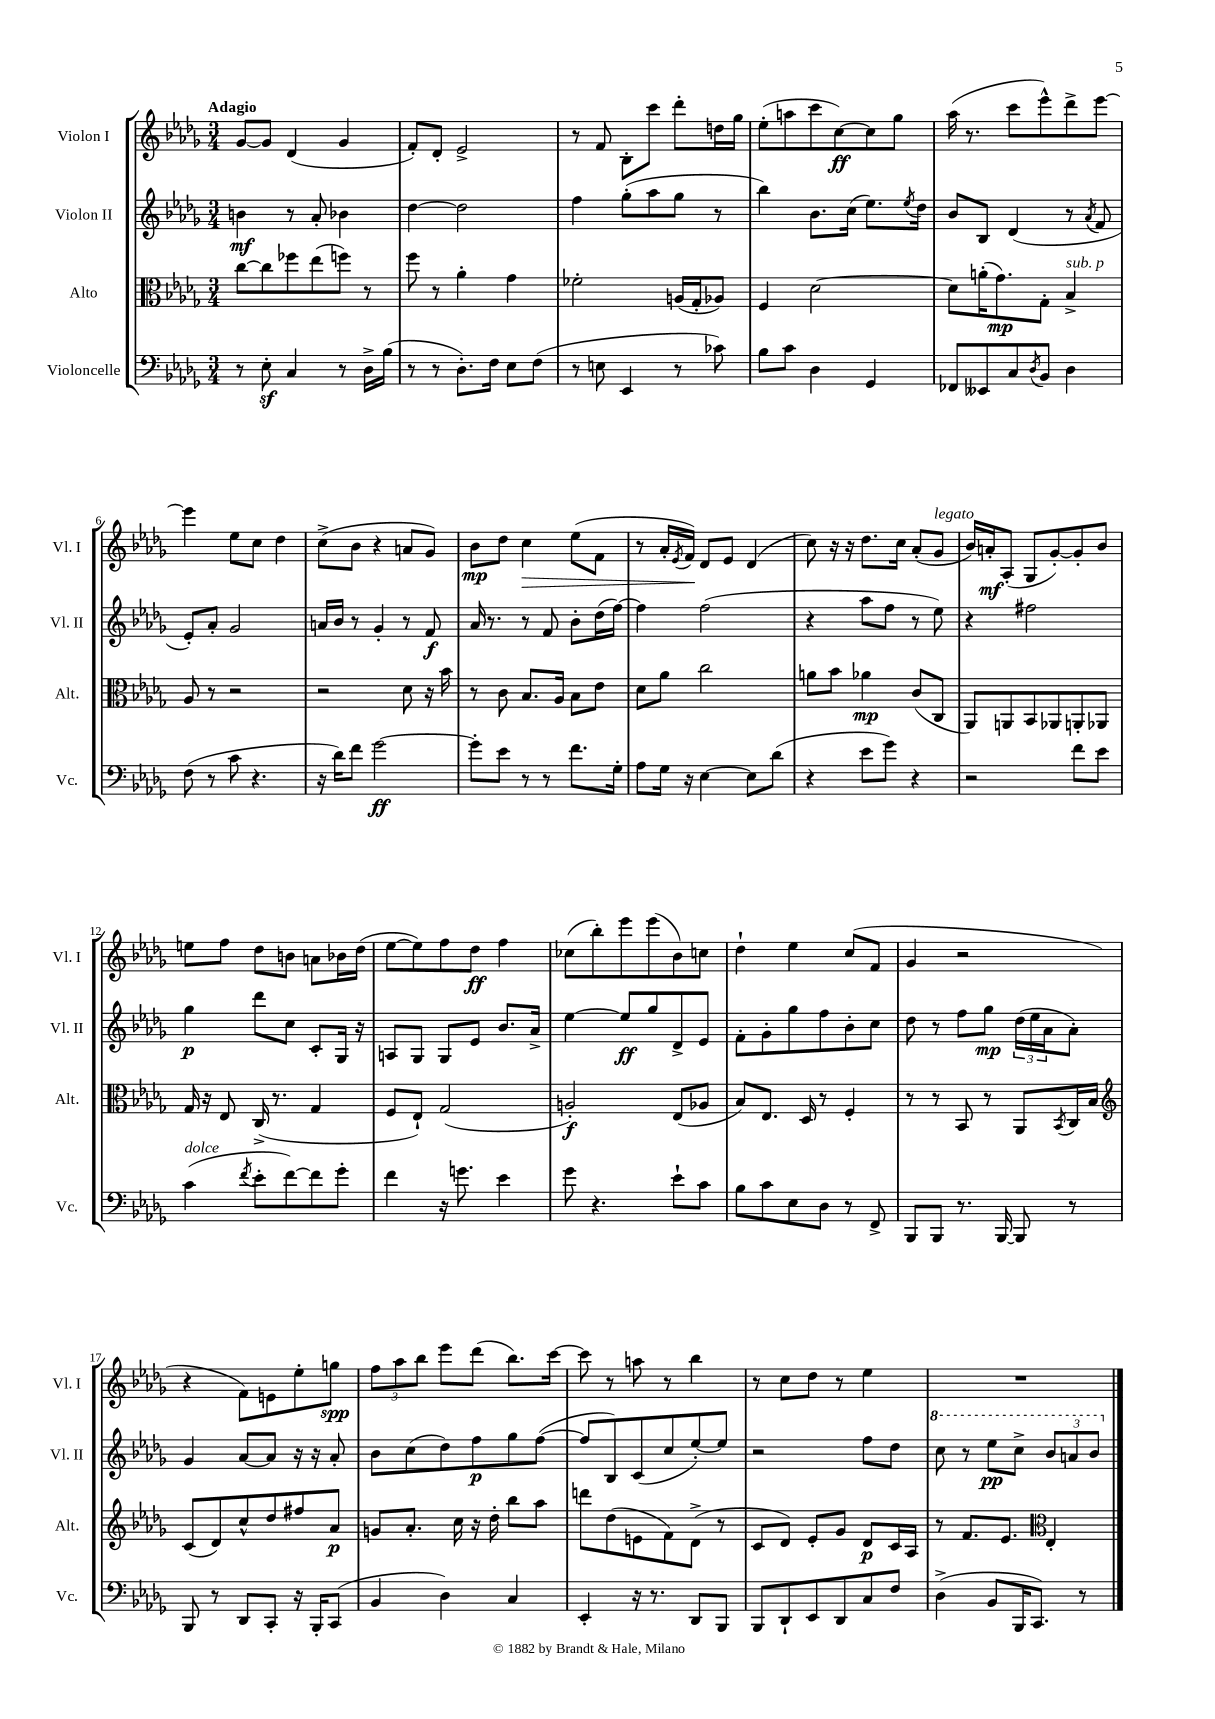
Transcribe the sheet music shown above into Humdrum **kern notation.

**kern	**dynam	**kern	**dynam	**kern	**dynam	**kern	**dynam
*part4	*part4	*part3	*part3	*part2	*part2	*part1	*part1
*staff4	*staff4	*staff3	*staff3	*staff2	*staff2	*staff1	*staff1
*I"Violoncelle	*	*I"Alto	*	*I"Violon II	*	*I"Violon I	*
*I'Vc.	*	*I'Alt.	*	*I'Vl. II	*	*I'Vl. I	*
*clefF4	*	*clefC3	*	*clefG2	*	*clefG2	*
*k[b-e-a-d-g-]	*	*k[b-e-a-d-g-]	*	*k[b-e-a-d-g-]	*	*k[b-e-a-d-g-]	*
*M3/4	*	*M3/4	*	*M3/4	*	*M3/4	*
=1	=1	=1	=1	=1	=1	=1	=1
!	!	!	!	!	!	!LO:TX:a:B:t=Adagio	!
8r	.	[8cc\L	.	4bn\	mf	[8g-/L	.
8E-z'\	.	8cc\]	.	.	.	8g-/J]	.
4C/	.	8ff-X\	.	8r	.	(4d-/	.
.	.	(8ee-\	.	8a-'/	.	.	.
8r	.	8ffn\J)	.	4b-X\	.	4g-/	.
16D-^\LL	.	8r	.	.	.	.	.
(16B-\JJ	.	.	.	.	.	.	.
=2	=2	=2	=2	=2	=2	=2	=2
8r	.	8ff\	.	[4dd-\	.	8f'/L)	.
8r	.	8r	.	.	.	8d-'/J	.
8.D-'\L)	.	4a-'\	.	2dd-\]	.	2e-^/	.
16F\Jk	.	.	.	.	.	.	.
8E-\L	.	4g-\	.	.	.	.	.
(8F\J	.	.	.	.	.	.	.
=3	=3	=3	=3	=3	=3	=3	=3
8r	.	2f-X'\	.	4ff\	.	8r	.
8En\	.	.	.	.	.	8f/	.
4EE-/	.	.	.	(8gg-'\L	.	8B-'\L	.
.	.	.	.	8aa-\	.	8ccc\J	.
8r	.	(16An/LL	.	8gg-\J	.	8ddd-'\L	.
.	.	16G-'/J	.	.	.	.	.
8c-X\)	.	8A-X/J)	.	8r	.	16ddn\L	.
.	.	.	.	.	.	16gg-\JJ	.
=4	=4	=4	=4	=4	=4	=4	=4
8B-\L	.	4F/	.	4bb-\)	.	(8ee-'\L	.
8c\J	.	.	.	.	.	8aan\	.
4D-\	.	[2d-\	.	8.b-\L	.	8ccc\	.
.	.	.	.	.	.	[8cc\)	ff
.	.	.	.	(16cc\Jk	.	.	.
4GG-/	.	.	.	8.ee-\L)	.	8cc\]	.
.	.	.	.	.	.	8gg-\J	.
.	.	.	.	8qee-/	.	.	.
.	.	.	.	16dd-\Jk	.	.	.
=5	=5	=5	=5	=5	=5	=5	=5
8FF-X/L	.	8d-\L]	.	8b-/L	.	(16aa-\	.
.	.	.	.	.	.	8.r	.
8EE--X/	.	(16an'\K	.	8B-/J	.	.	.
.	.	8.g-\)	mp	.	.	.	.
8C/	.	.	.	(4d-/	.	8ccc\L	.
8qD-/	.	.	.	.	.	.	.
8BB-/J	.	8G-'\J	.	.	.	8eee-^^\)	.
!	!	!LO:TX:a:i:t=sub. p	!	!	!	!	!
4D-\	.	4B-^/	.	8r	.	8ddd-^\	.
.	.	.	.	8qa-/	.	.	.
.	.	.	.	8f/	.	[8eee-\J	.
!!LO:LB:g=z
=6	=6	=6	=6	=6	=6	=6	=6
(8F\	.	8A-/	.	8e-'/L)	.	4eee-\]	.
8r	.	8r	.	8a-'/J	.	.	.
8c\	.	2r	.	2g-/	.	8ee-\L	.
4.r	.	.	.	.	.	8cc\J	.
.	.	.	.	.	.	4dd-\	.
=7	=7	=7	=7	=7	=7	=7	=7
16r	.	2r	.	16an/LL	.	(8cc^\L	.
16d-\KL)	.	.	.	16b-/JJ	.	.	.
8f\J	.	.	.	8r	.	8b-\J	.
[2g-\	ff	.	.	4g-'/	.	4r	.
.	.	8d-\	.	8r	.	8an/L	.
.	.	16r	.	8f/	f	8g-/J)	.
.	.	16b-\	.	.	.	.	.
=8	=8	=8	=8	=8	=8	=8	=8
8g-'\L]	.	8r	.	16a-/	.	8b-\L	mp
.	.	.	.	8.r	.	.	.
8e-\J	.	8c\	.	.	.	8dd-\J	.
!	!	!	!	!	!	!	!LO:HP:b
8r	.	8.B-/L	.	8r	.	4cc\	>
8r	.	.	.	8f/	.	.	.
.	.	16A-/Jk	.	.	.	.	.
8.f\L	.	8B-\L	.	8b-'\L	.	(8ee-\L	.
.	.	8e-\J	.	(16dd-\L	.	8f\J	.
16G-'\Jk	.	.	.	[16ff\JJ)	.	.	.
=9	=9	=9	=9	=9	=9	=9	=9
8A-\L	.	8d-\L	.	4ff\]	.	8r	.
16G-\Jk	.	8a-\J	.	.	.	16a-'/LL	.
.	.	.	.	.	.	8qe-/	.
16r	.	.	.	.	.	16f/JJ)	.
[4E-\	.	2cc\	.	(2ff\	.	8d-/L	]
.	.	.	.	.	.	8e-/J	.
8E-\L]	.	.	.	.	.	(4d-/	.
(8d-\J	.	.	.	.	.	.	.
=10	=10	=10	=10	=10	=10	=10	=10
4r	.	8an\L	.	4r	.	8cc\)	.
.	.	8b-\J	.	.	.	16r	.
.	.	.	.	.	.	16r	.
8e-\L	.	4a-X\	mp	8aa-\L	.	8.dd-\L	.
8g-\J)	.	.	.	8ff\J	.	.	.
.	.	.	.	.	.	16cc\Jk	.
4r	.	(8c/L	.	8r	.	(8a-'/L	.
!	!	!	!	!	!	!LO:TX:a:i:t=legato	!
.	.	8C/J	.	8ee-\)	.	8g-/J	.
=11	=11	=11	=11	=11	=11	=11	=11
2r	.	8AA-/L)	.	4r	.	16b-/LL)	.
.	.	.	.	.	.	16an'/J	mf
.	.	8AAn/	.	.	.	(8A-'/J	.
.	.	8BB-/	.	2ff#X\	.	8G-/L	.
.	.	8AA-X/	.	.	.	[8g-'/)	.
8f\L	.	8AAn'/	.	.	.	8g-'/]	.
8e-\J	.	8AA-X/J	.	.	.	8b-/J	.
!!LO:LB:g=z
=12	=12	=12	=12	=12	=12	=12	=12
!LO:TX:a:i:t=dolce	!	!	!	!	!	!	!
(4c\	.	16G-/	.	4gg-\	p	8een\L	.
.	.	16r	.	.	.	.	.
.	.	8E-/	.	.	.	8ff\J	.
8qf/	.	.	.	.	.	.	.
8e-'\L	.	(16C^/	.	8ddd-\L	.	8dd-\L	.
.	.	8.r	.	.	.	.	.
[8f\)	.	.	.	8cc\J	.	8bn\J	.
8f\]	.	4G-/	.	8c'/L	.	8an\L	.
8g-'\J	.	.	.	16G-/Jk	.	16b-X\L	.
.	.	.	.	16r	.	(16dd-\JJ	.
=13	=13	=13	=13	=13	=13	=13	=13
4f\	.	8F/L	.	8An/L	.	[8ee-\L	.
.	.	8E-`/J)	.	8G-/J	.	8ee-\])	.
16r	.	(2G-/	.	8G-/L	.	8ff\	.
8.gn\	.	.	.	.	.	.	.
.	.	.	.	8e-/J	.	8dd-\J	ff
4e-\	.	.	.	8.b-/L	.	4ff\	.
.	.	.	.	16a-^/Jk	.	.	.
=14	=14	=14	=14	=14	=14	=14	=14
8g-\	.	2An'/)	f	[4ee-\	.	(8cc-X\L	.
4.r	.	.	.	.	.	8bb-'\)	.
.	.	.	.	8ee-/L]	ff	8eee-\	.
.	.	.	.	8gg-/	.	(8eee-\	.
8e-`\L	.	(8E-/L	.	8d-^/	.	8b-\)	.
8c\J	.	8A-X/J	.	8e-/J	.	8ccn\J	.
=15	=15	=15	=15	=15	=15	=15	=15
8B-\L	.	8B-/L)	.	8f'\L	.	4dd-`\	.
8c\	.	8.E-/J	.	8g-'\	.	.	.
8E-\	.	.	.	8gg-\	.	4ee-\	.
.	.	16D-/	.	.	.	.	.
8D-\J	.	8r	.	8ff\	.	.	.
8r	.	4F'/	.	8b-'\	.	(8cc/L	.
8FF^/	.	.	.	8cc\J	.	8f/J	.
=16	=16	=16	=16	=16	=16	=16	=16
8BBB-/L	.	8r	.	8dd-\	.	4g-/	.
8BBB-/J	.	8r	.	8r	.	.	.
8.r	.	8BB-/	.	8ff\L	.	2r	.
.	.	8r	.	8gg-\J	mp	.	.
[16BBB-/	.	.	.	.	.	.	.
8BBB-/]	.	8AA-/L	.	(24dd-\LL	.	.	.
.	.	.	.	24ee-\	.	.	.
.	.	.	.	24a-\J	.	.	.
.	.	8qBB-/	.	.	.	.	.
8r	.	16C/L	.	8a-'\J)	.	.	.
.	.	16B-/JJ	.	.	.	.	.
!!LO:LB:g=z
=17	=17	=17	=17	=17	=17	=17	=17
*	*	*clefG2	*	*	*	*	*
8BBB-/	.	(8c/L	.	4g-/	.	4r	.
8r	.	8d-/)	.	.	.	.	.
8DD-/L	.	8cc^^/	.	[8a-/L	.	8f\L)	.
8CC'/J	.	8dd-/	.	8a-/J]	.	8en\	.
16r	.	8ff#X/	.	16r	.	8ee-'\	.
16BBB-'/KL	.	.	.	16r	.	.	.
(8CC/J	.	8a-/J	p	8a-'/	.	8ggn\J	spp
=18	=18	=18	=18	=18	=18	=18	=18
4BB-/	.	8gn/L	.	8b-\L	.	12ff\L	.
.	.	.	.	.	.	12aa-\	.
.	.	8.a-'/J	.	(8cc\	.	.	.
.	.	.	.	.	.	12bb-\J	.
4D-\)	.	.	.	8dd-\)	.	8eee-\L	.
.	.	16cc\	.	.	.	.	.
.	.	16r	.	8ff\	p	(8ddd-\J	.
.	.	16dd-'\	.	.	.	.	.
4C/	.	8bb-\L	.	8gg-\	.	8.bb-\L)	.
.	.	8aa-\J	.	([8ff\J	.	.	.
.	.	.	.	.	.	[16ccc\Jk	.
=19	=19	=19	=19	=19	=19	=19	=19
4EE-'/	.	8dddn\L	.	8ff/L]	.	8ccc\]	.
.	.	(8dd-\	.	8B-/)	.	8r	.
16r	.	8en\	.	(8c/	.	8aan\	.
8.r	.	.	.	.	.	.	.
.	.	8f\)	.	8cc/	.	8r	.
8DD-/L	.	(8d-^\J	.	[8ee-'/)	.	4bb-\	.
8BBB-/J	.	8r	.	8ee-/J]	.	.	.
=20	=20	=20	=20	=20	=20	=20	=20
8BBB-/L	.	8c/L	.	2r	.	8r	.
8DD-`/	.	8d-/J)	.	.	.	8cc\L	.
8EE-/	.	8e-'/L	.	.	.	8dd-\J	.
8DD-/	.	8g-/J	.	.	.	8r	.
8C/	.	8d-/L	p	8ff\L	.	4ee-\	.
8F/J	.	16c/L	.	8dd-\J	.	.	.
.	.	16A-/JJ	.	.	.	.	.
=21	=21	=21	=21	=21	=21	=21	=21
*	*	*	*	*8va	*	*	*
(4D-^\	.	8r	.	8ccc\	.	2.r	.
.	.	8.f/L	.	8r	.	.	.
8BB-/L	.	.	.	8eee-\L	pp	.	.
.	.	8.e-/J	.	.	.	.	.
16BBB-/K	.	.	.	8ccc^\J	.	.	.
8.CC/J)	.	.	.	.	.	.	.
*	*	*clefC3	*	*	*	*	*
.	.	4E-'/	.	12bb-/L	.	.	.
.	.	.	.	12aan/	.	.	.
8r	.	.	.	.	.	.	.
.	.	.	.	12bb-/J	.	.	.
*	*	*	*	*X8va	*	*	*
==	==	==	==	==	==	==	==
*-	*-	*-	*-	*-	*-	*-	*-
